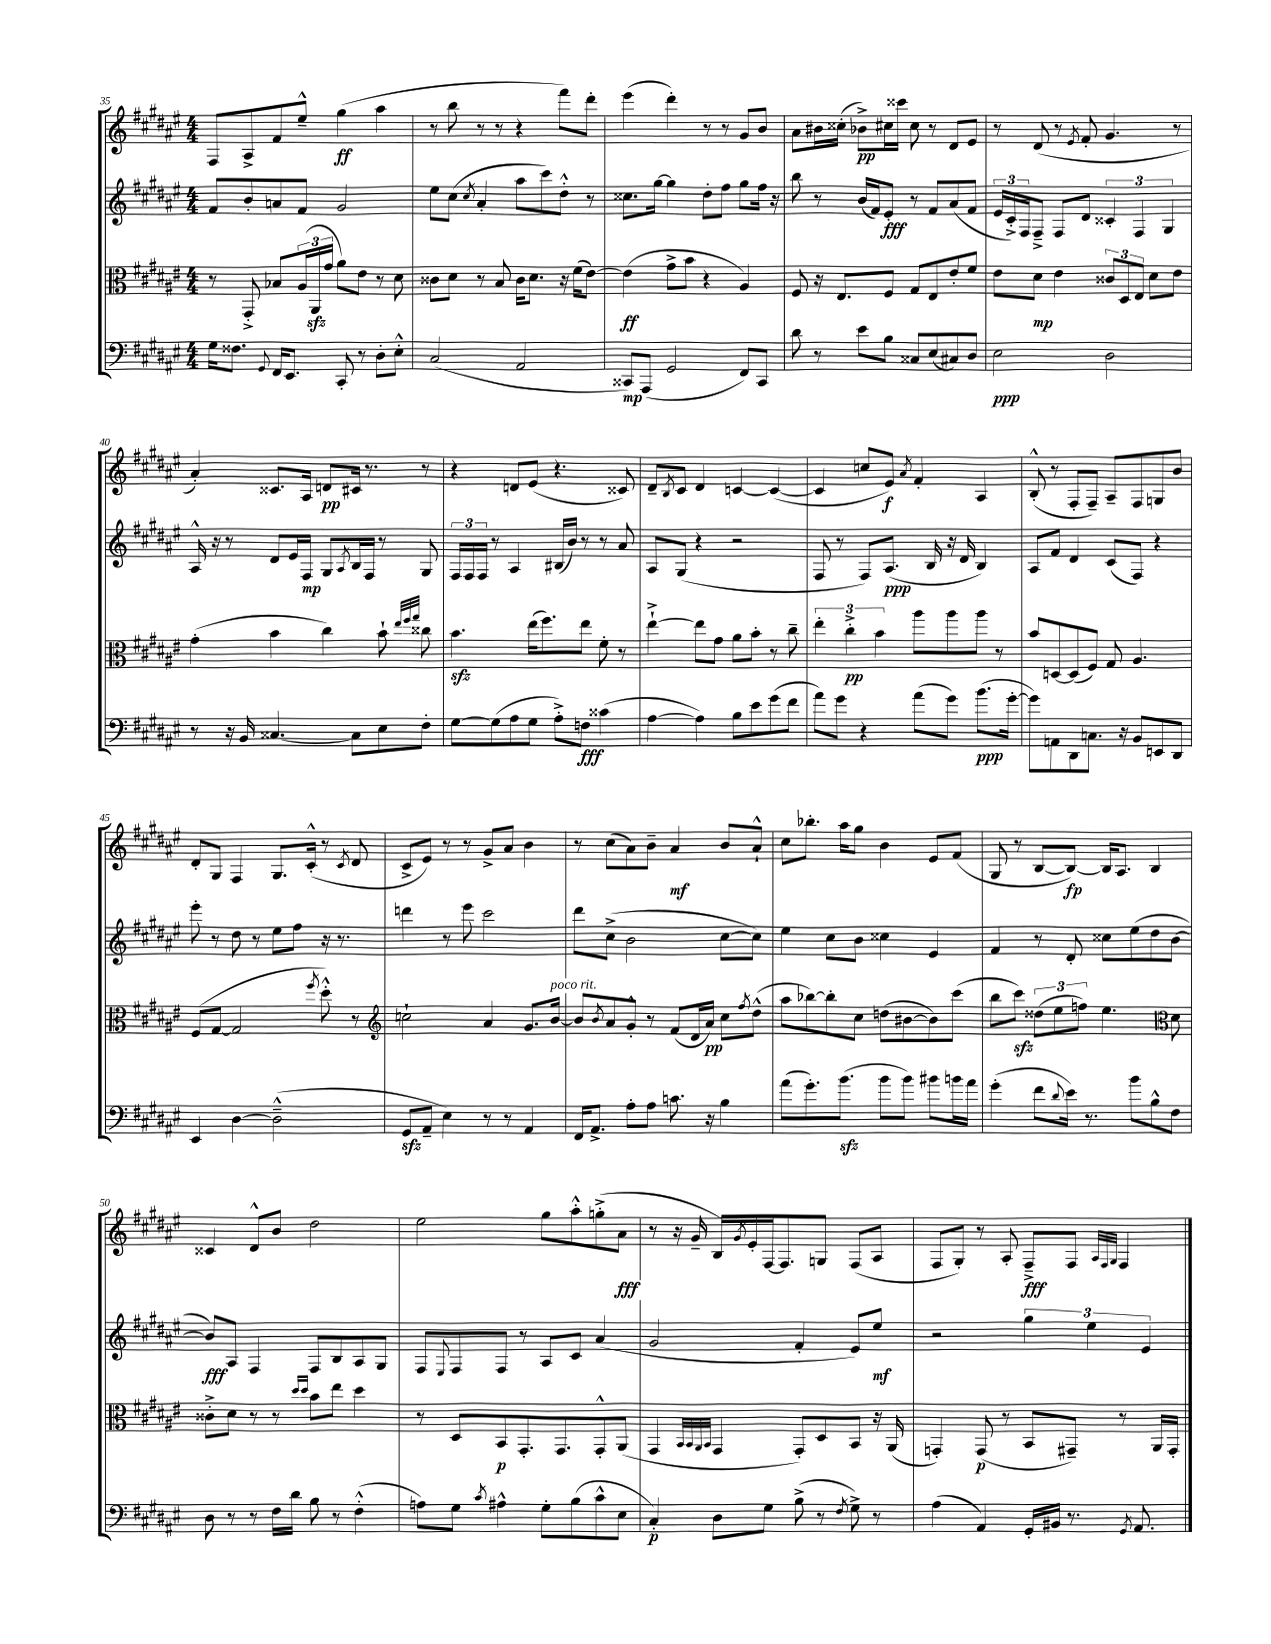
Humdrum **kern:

**kern	**dynam	**kern	**dynam	**kern	**dynam	**kern	**dynam
*part4	*part4	*part3	*part3	*part2	*part2	*part1	*part1
*staff4	*staff4	*staff3	*staff3	*staff2	*staff2	*staff1	*staff1
*clefF4	*	*clefC3	*	*clefG2	*	*clefG2	*
*k[f#c#g#d#a#e#]	*	*k[f#c#g#d#a#e#]	*	*k[f#c#g#d#a#e#]	*	*k[f#c#g#d#a#e#]	*
*M4/4	*	*M4/4	*	*M4/4	*	*M4/4	*
=35	=35	=35	=35	=35	=35	=35	=35
16G#\KL	.	8r	.	8f#/L	.	8F#/L	.
8.F##X\J	.	.	.	.	.	.	.
.	.	8GG#'^/	.	8b'/	.	8A#^/	.
8qqGG#/	.	.	.	.	.	.	.
16FF#/KL	.	8B-X/L	.	8an/	.	8f#/	.
8.EE#/J	.	.	.	.	.	.	.
.	.	(24A#/L	.	8f#/J	.	8ee#~^^/J	.
.	.	24AA#zz/	.	.	.	.	.
.	.	24g#/JJ	.	.	.	.	.
8CC#'/	.	8a#\L)	.	2g#/	.	(4gg#\	ff
8r	.	8e#\J	.	.	.	.	.
8D#'\L	.	8r	.	.	.	4aa#\	.
8E#'^^\J	.	8d#\	.	.	.	.	.
=36	=36	=36	=36	=36	=36	=36	=36
(2C#/	.	8c##X\L	.	8ee#\L	.	8r	.
.	.	8d#\J	.	(8cc#\J	.	8bb\	.
.	.	.	.	8qcc#/	.	.	.
.	.	8r	.	4a#'/	.	8r	.
.	.	8B/	.	.	.	8r	.
2AA#/	.	16c##\KL	.	8aa#\L	.	4r	.
.	.	8.d#\J	.	.	.	.	.
.	.	.	.	8ccc#\)	.	.	.
.	.	16r	.	8dd#'^^\J	.	8fff#\L)	.
.	.	(16f#\KL	.	.	.	.	.
.	.	[8e#\J)	.	8r	.	8ddd#'\J	.
=37	=37	=37	=37	=37	=37	=37	=37
8CC##X/L)	mp	(4e#\]	ff	8.cc##X\L	.	(4eee#\	.
(8AAA#/J	.	.	.	.	.	.	.
.	.	.	.	[16gg#\Jk	.	.	.
2GG#/	.	8g#^\L	.	4gg#\]	.	4ddd#'\)	.
.	.	8b\J	.	.	.	.	.
.	.	4r	.	8dd#'\L	.	8r	.
.	.	.	.	8ff#\J	.	8r	.
8FF#/L)	.	4A#/)	.	8gg#\L	.	8g#/L	.
8CC##/J	.	.	.	16ff#\Jk	.	8b/J	.
.	.	.	.	16r	.	.	.
=38	=38	=38	=38	=38	=38	=38	=38
8d#\	.	8F#/	.	8bb\	.	8a#\L	.
8r	.	16r	.	8r	.	16b#X\L	.
.	.	8.E#/L	.	.	.	(16cc##X'\JJ	.
8e#\L	.	.	.	(16b/LL	.	8b-X^\L)	pp
.	.	.	.	16f#/J)	.	.	.
8B\J	.	8F#/J	.	8e#'/J	fff	16cc#X\L	.
.	.	.	.	.	.	16ccc##X\JJ	.
8C##X/L	.	8G#/L	.	8r	.	8cc#\	.
(8E#/	.	8E#/	.	8f#/L	.	8r	.
8C#X/)	.	8e#'/	.	(8a#/	.	8d#/L	.
8D#/J	.	8f#/J	.	8f#/J	.	8e#/J	.
=39	=39	=39	=39	=39	=39	=39	=39
2E#\	ppp	8e#\L	.	24e#/LL	.	8r	.
.	.	.	.	24c#'^/)	.	.	.
.	.	.	.	24F#/J	.	.	.
.	.	8d#\J	mp	8F#~^/J	.	(8d#/	.
.	.	4e#\	.	8F#/L	.	8r	.
.	.	.	.	.	.	8qe#/	.
.	.	.	.	8d#/J	.	8f#'/	.
2D#\	.	12c##X/L	.	6c##X'/	.	4.g#/	.
.	.	12D#/	.	.	.	.	.
.	.	12E#/J	.	6F#/	.	.	.
.	.	8d#\L	.	.	.	.	.
.	.	.	.	6G#/	.	.	.
.	.	8e#\J	.	.	.	8r	.
!!LO:LB:g=z
=40	=40	=40	=40	=40	=40	=40	=40
8r	.	(4g#'\	.	16A#^^/	.	4a#'/)	.
.	.	.	.	16r	.	.	.
16r	.	.	.	8r	.	.	.
16BB/	.	.	.	.	.	.	.
[4.C##X/	.	4b\	.	8d#/L	.	8.c##X/L	.
.	.	.	.	16e#/L	.	.	.
.	.	.	.	16F#/JJ	mp	16A#/Jk	.
.	.	4cc#\)	.	8G#/L	.	8dn/L	pp
.	.	.	.	8qA#/	.	.	.
8C##\L]	.	.	.	16B/L	.	16c#X/Jk	.
.	.	.	.	16F#/JJ	.	8.r	.
8E#\	.	8b`\	.	8r	.	.	.
.	.	32qqee#/LLL	.	.	.	.	.
.	.	32qqff#/	.	.	.	.	.
.	.	32qqgg#/JJJ	.	.	.	.	.
8F#'\J	.	8cc##X\	.	8G#/	.	8r	.
=41	=41	=41	=41	=41	=41	=41	=41
[8G#\L	.	4.bzz\	.	24F#/LL	.	4r	.
.	.	.	.	24F#/	.	.	.
.	.	.	.	24F#/JJ	.	.	.
(8G#\]	.	.	.	8r	.	.	.
8A#\	.	.	.	4A#/	.	8dn/L	.
8G#\J	.	(16ee#\KL	.	.	.	(8e#/J	.
.	.	8.ff#\)	.	.	.	.	.
8A#'^\L)	.	.	.	(16B#X/LL	.	4.r	.
.	.	.	.	16b/JJ)	.	.	.
8Fn\J	fff	8ee#\J	.	8r	.	.	.
(4c##X\	.	8f#'\	.	8r	.	.	.
.	.	8r	.	8a#/	.	8c##X/)	.
=42	=42	=42	=42	=42	=42	=42	=42
[4A#\	.	[4ee#`^\	.	8A#/L	.	8d#~/L	.
.	.	.	.	.	.	8qB/	.
.	.	.	.	(8G#/J	.	8c#/J	.
4A#\])	.	8ee#\L]	.	4r	.	4d#/	.
.	.	8g#\J	.	.	.	.	.
8B\L	.	8a#\L	.	2r	.	[4cn/	.
8e#\	.	8b'\J	.	.	.	.	.
(8g#\	.	8r	.	.	.	(4c/_	.
8f#\J	.	8cc#~\	.	.	.	.	.
=43	=43	=43	=43	=43	=43	=43	=43
8a#\L)	.	6ee#'\	.	8F#/	.	4c/]	.
8g#\J	.	.	.	8r	.	.	.
.	.	6cc#'^\	pp	.	.	.	.
4r	.	.	.	8F#/L)	.	8ccn/L	.
.	.	6b\	.	.	.	.	.
.	.	.	.	(8.A#/J	ppp	8e#/J)	f
.	.	.	.	.	.	8qa#/	.
(8a#\L	.	8aa#\L	.	.	.	4f#'/	.
.	.	.	.	16B/	.	.	.
8g#\J)	.	8aa#\	.	16r	.	.	.
.	.	.	.	16d#/	.	.	.
(8.b\L	ppp	8aa#\J	.	4B/)	.	4A#/	.
.	.	8r	.	.	.	.	.
[16g#'\Jk	.	.	.	.	.	.	.
=44	=44	=44	=44	=44	=44	=44	=44
8g#\L])	.	8b/L	.	8A#/L	.	(8B'^^/	.
8AAn\	.	[8Dn/	.	8f#/J	.	8r	.
8DD#\	.	(8D/]	.	4d#/	.	8F#'/L	.
8.Cn\J	.	8F#/J)	.	.	.	8F#~/J)	.
.	.	8G#/	.	(8c#/L	.	8A#~/L	.
16r	.	.	.	.	.	.	.
8BB/L	.	4.A#/	.	8F#/J)	.	8F#/	.
8EEn/	.	.	.	4r	.	8Gn/	.
8DD#/J	.	.	.	.	.	8b/J	.
!!LO:LB:g=z
=45	=45	=45	=45	=45	=45	=45	=45
4EE#/	.	(8F#/L	.	8eee#'\	.	8d#'/L	.
.	.	[8G#/J	.	8r	.	8G#/J	.
[4D#\	.	2G#/]	.	8dd#\	.	4F#/	.
.	.	.	.	8r	.	.	.
(2D#~^^\]	.	.	.	8ee#\L	.	8.G#/L	.
.	.	.	.	8ff#\J	.	.	.
.	.	.	.	.	.	(16c#'^^/Jk	.
.	.	8qff#/	.	.	.	.	.
.	.	8dd#'^^\)	.	16r	.	8r	.
.	.	.	.	8.r	.	.	.
.	.	.	.	.	.	8qc#/	.
.	.	8r	.	.	.	8d#/	.
=46	=46	=46	=46	=46	=46	=46	=46
*	*	*clefG2	*	*	*	*	*
8GG#zz/L	.	2ccn`\	.	4dddn\	.	8c#^/L	.
8AA#~/J	.	.	.	.	.	8e#/J)	.
4E#\)	.	.	.	8r	.	8r	.
.	.	.	.	8eee#\	.	8r	.
8r	.	4a#/	.	2ccc#\	.	8g#^/L	.
8r	.	.	.	.	.	8a#/J	.
4AA#/	.	8.g#/L	.	.	.	4b\	.
!	!	!LO:TX:a:i:t=poco rit.	!	!	!	!	!
.	.	[16b/Jk	.	.	.	.	.
=47	=47	=47	=47	=47	=47	=47	=47
16FF#/KL	.	8b/L]	.	8ddd#\L	.	8r	.
8.AA#^/J	.	.	.	.	.	.	.
.	.	8qb/	.	.	.	.	.
.	.	8a#/	.	(8cc#^\J	.	(8cc#\L	.
8A#'\L	.	8g#'^^/J	.	2b\	.	8a#\)	.
8A#\J	.	8r	.	.	.	8b~\J	.
8.cn\	.	(8f#/L	.	.	.	4a#/	mf
.	.	16d#/L	.	.	.	.	.
16r	.	16a#/JJ)	pp	.	.	.	.
4B\	.	8cc#\L	.	[8cc#\L	.	8b/L	.
.	.	8qff#/	.	.	.	.	.
.	.	(8dd#^^\J	.	8cc#\J])	.	8a#`^^/J	.
=48	=48	=48	=48	=48	=48	=48	=48
(8a#\L	.	8aa#\L	.	4ee#\	.	8cc#\L	.
8.g#'\)	.	[8bb-X\)	.	.	.	8.bb-X'\J	.
.	.	8bb-'\]	.	8cc#\L	.	.	.
(8.bzz\J	.	.	.	.	.	16aa#\KL	.
.	.	8cc#\J	.	8b\J	.	8gg#\J	.
8b\L	.	(8ddn\L	.	4cc##X\	.	4b\	.
8b\J)	.	[8b#X\	.	.	.	.	.
8b#X\L	.	8b#\])	.	4e#/	.	8e#/L	.
16bn\L	.	(8ccc#\J	.	.	.	(8f#/J	.
16a#\JJ	.	.	.	.	.	.	.
=49	=49	=49	=49	=49	=49	=49	=49
(4g#'\	.	8bb\L	.	4f#/	.	8G#/	.
.	.	8ccc#zz\J)	.	.	.	8r	.
8f#\L	.	(12dd##X\L	.	8r	.	[8B/L	.
.	.	12ee#\	.	.	.	.	.
8qqd#/	.	.	.	.	.	.	.
16e#\Jk)	.	.	.	8d#'/	.	8B/J_)	fp
.	.	12ffn\J)	.	.	.	.	.
8.r	.	.	.	.	.	.	.
.	.	4.ee#\	.	8cc##X\L	.	16B/KL]	.
.	.	.	.	.	.	8.A#/J	.
8b\L	.	.	.	(8ee#\	.	.	.
8B^^\	.	.	.	8dd#\	.	4B/	.
*	*	*clefC3	*	*	*	*	*
8F#\J	.	8d#\	.	[8b\J	.	.	.
!!LO:LB:g=z
=50	=50	=50	=50	=50	=50	=50	=50
8D#\	.	8c##X'^\L	.	8b/L])	fff	4c##X/	.
8r	.	8d#\J	.	8A#/J	.	.	.
8r	.	8r	.	4F#/	.	8d#^^/L	.
16F#\LL	.	8r	.	.	.	8b/J	.
16d#\JJ	.	.	.	.	.	.	.
.	.	16qqdd#/LL	.	.	.	.	.
.	.	16qqdd#/JJ	.	.	.	.	.
8B\	.	8b\L	.	8F#/L	.	2dd#\	.
8r	.	8ee#\J	.	8B/	.	.	.
(4F#'^^\	.	4dd#\	.	8A#/	.	.	.
.	.	.	.	8G#/J	.	.	.
=51	=51	=51	=51	=51	=51	=51	=51
8An\L)	.	8r	.	8F#/L	.	2ee#\	.
.	.	.	.	8qqE#/	.	.	.
8G#\J	.	8D#/L	.	8F#/	.	.	.
8qc#/	.	.	.	.	.	.	.
4A#X^^\	.	8BB/	p	8F#/J	.	.	.
.	.	8.GG#'/	.	8r	.	.	.
8G#'\L	.	.	.	8A#/L	.	8gg#\L	.
.	.	8.GG#/	.	.	.	.	.
(8B\	.	.	.	8c#/J	.	8aa#'^^\	.
8c#^^\	.	8GG#'^^/	.	(4a#/	.	(8ggn'^\	.
8E#\J	.	(8AA#/J	.	.	.	8a#\J	fff
=52	=52	=52	=52	=52	=52	=52	=52
4C#'/)	p	4GG#/	.	2g#/	.	8r	.
.	.	.	.	.	.	16r	.
.	.	.	.	.	.	16g#~/	.
.	.	32qqBB/LLL	.	.	.	.	.
.	.	32qqBB/	.	.	.	.	.
.	.	32qqAA#/	.	.	.	.	.
.	.	32qqBB/JJJ	.	.	.	.	.
8D#\L	.	4GG#/	.	.	.	16B/LL)	.
.	.	.	.	.	.	8qg#/	.
.	.	.	.	.	.	16e#'/	.
8G#\J	.	.	.	.	.	[16F#/J	.
.	.	.	.	.	.	8.F#/]	.
(8B^\	.	8GG#'/L)	.	4f#'/	.	.	.
8r	.	8D#/	.	.	.	8Gn/J	.
8qF#/	.	.	.	.	.	.	.
8G#^\)	.	8BB/J	.	8e#/L)	.	(8F#/L	.
8r	.	16r	.	8ee#/J	mf	8A#/J	.
.	.	(16AA#/	.	.	.	.	.
=53	=53	=53	=53	=53	=53	=53	=53
(4A#\	.	4GGn'/)	.	2r	.	8F#/L	.
.	.	.	.	.	.	8G#'/J)	.
4AA#/)	.	(8GG/	p	.	.	8r	.
.	.	8r	.	.	.	8A#'/	.
16GG#'/LL	.	8BB/L	.	6gg#\	.	8F#~^/L	fff
16BB#X/JJ	.	.	.	.	.	.	.
8.r	.	8GG#X~/J)	.	.	.	8F#/J	.
.	.	.	.	6ee#\	.	.	.
.	.	.	.	.	.	32qqA#/LLL	.
.	.	.	.	.	.	32qqF#/	.
.	.	.	.	.	.	32qqG#/JJJ	.
.	.	8r	.	.	.	4F#/	.
8qGG#/	.	.	.	.	.	.	.
8.AA#/	.	.	.	.	.	.	.
.	.	.	.	6e#/	.	.	.
.	.	16AA#/LL	.	.	.	.	.
.	.	16GG#'/JJ	.	.	.	.	.
==	==	==	==	==	==	==	==
*-	*-	*-	*-	*-	*-	*-	*-
